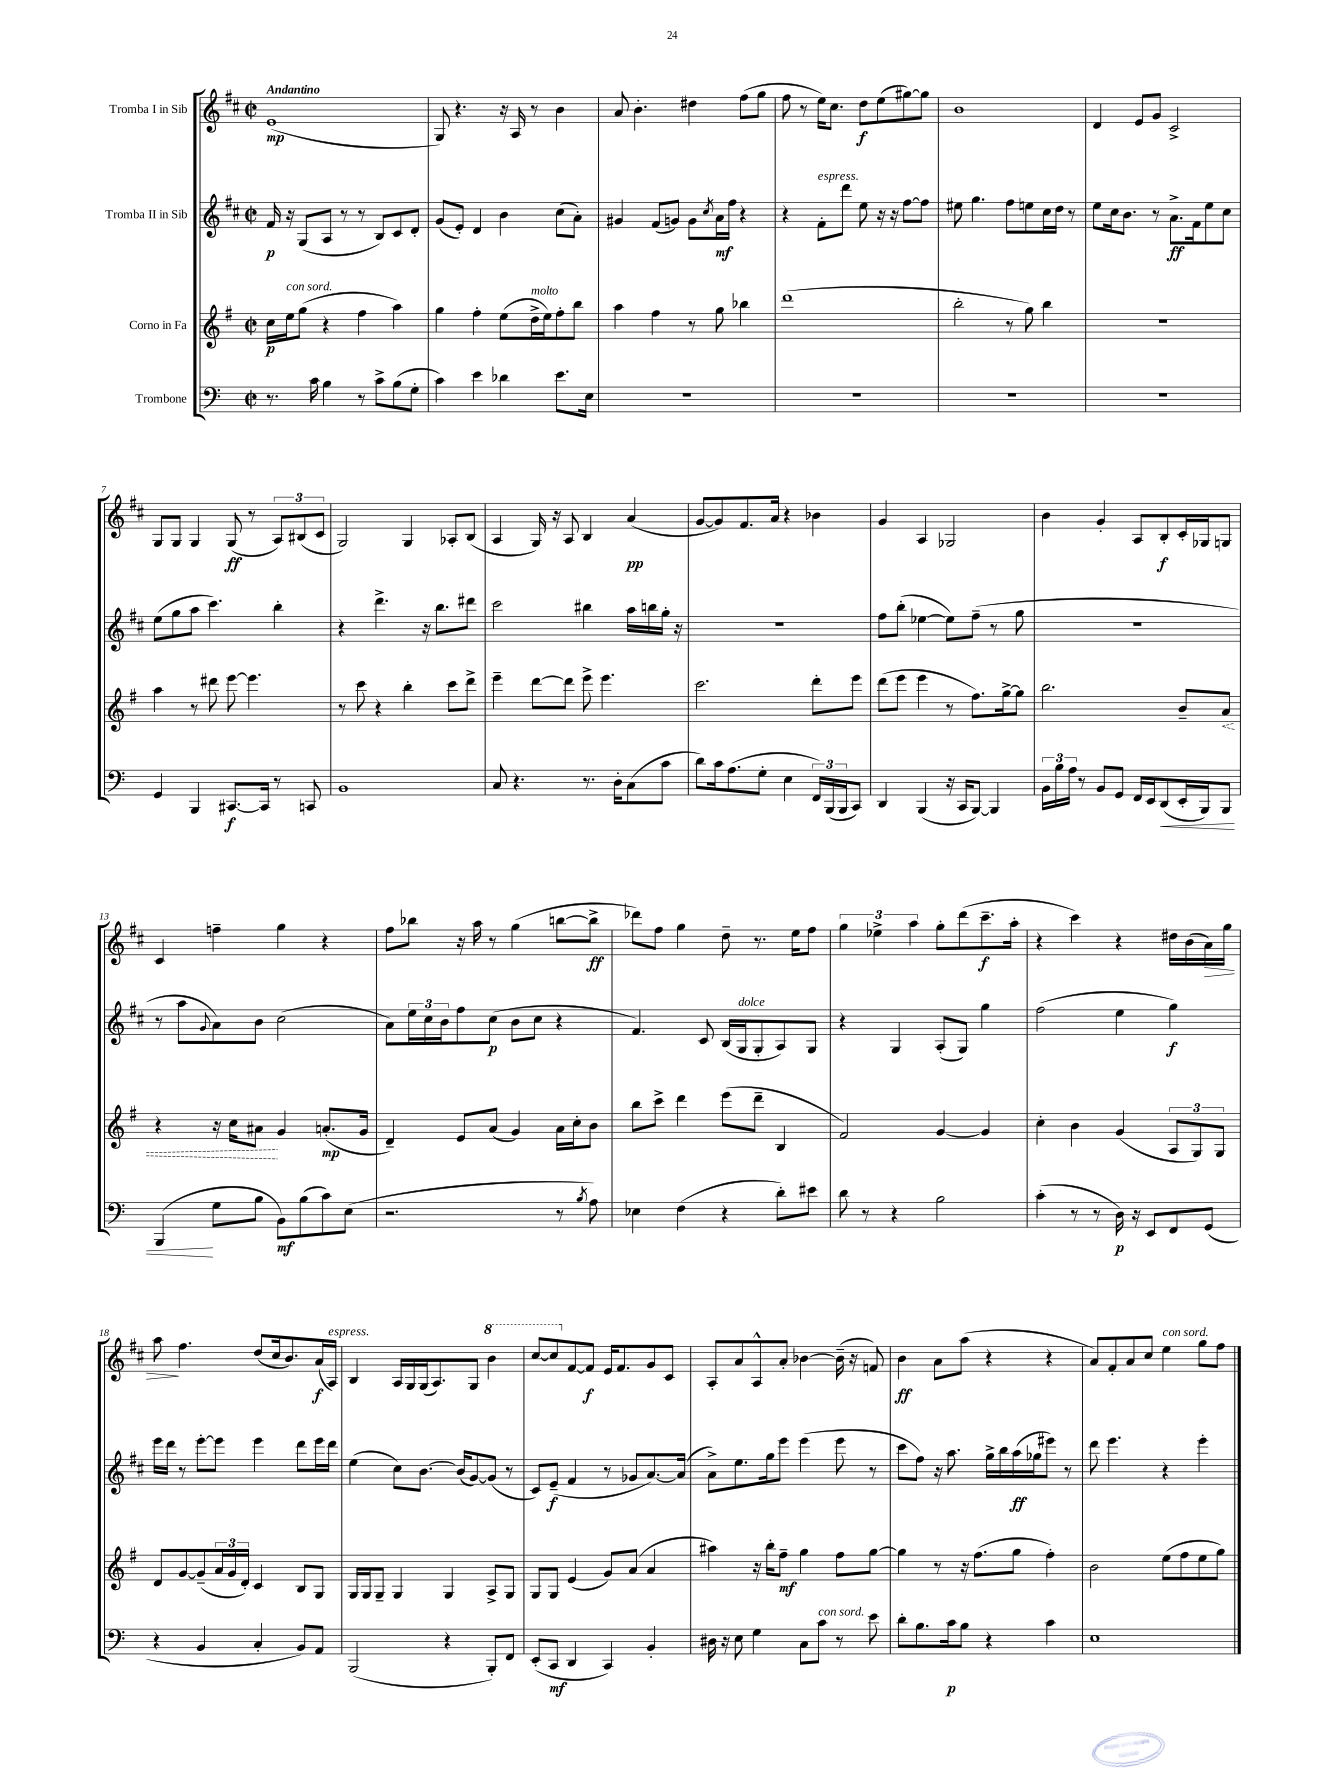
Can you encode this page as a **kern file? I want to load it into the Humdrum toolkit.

**kern	**kern	**kern	**kern
*staff4	*staff3	*staff2	*staff1
*clefF4	*clefG2	*clefG2	*clefG2
*k[]	*k[f#]	*k[f#c#]	*k[f#c#]
*M2/2	*M2/2	*M2/2	*M2/2
*met(c|)	*met(c|)	*met(c|)	*met(c|)
8.r	16cc	16f#	(1e
.	16ee	16r	.
.	(8gg	(8G	.
16c	.	.	.
4B	4r	8A	.
.	.	8r	.
8r	4ff#	8r	.
8c^	.	8B)	.
(8B	4aa)	8c#	.
8G'	.	8d'	.
=	=	=	=
4c)	4gg	(8g	8G)
.	.	8e')	4.r
4e	4ff#'	4d	.
4d-	(8ee	4b	16r
.	.	.	16A
.	16dd^	.	8r
.	16ee)	.	.
8.e	8ff#'	(8cc#	4b
.	8bb	8a')	.
16E	.	.	.
=	=	=	=
1r	4aa	4g#	8a
.	.	.	4.b'
.	4ff#	(8f#	.
.	.	8g)	.
.	8r	8g	4dd#
.	.	8qcc#	.
.	8gg	16a	.
.	.	16ff#	.
.	4bb-	4r	(8ff#
.	.	.	8gg
=	=	=	=
1r	(1ddd	4r	8ff#
.	.	.	8r
.	.	8f#'	16ee)
.	.	.	8.cc#
.	.	8ddd	.
.	.	8ee	8dd
.	.	16r	(8ee
.	.	16r	.
.	.	[8ff#	[8gg#)
.	.	8ff#]	8gg#]
=	=	=	=
1r	2bb'	8ee#	1b
.	.	4.gg	.
.	8r	8ff#	.
.	8gg)	8ee	.
.	4bb	16cc#	.
.	.	16dd	.
.	.	8r	.
=	=	=	=
1r	1r	8ee	4d
.	.	16cc#	.
.	.	8.b	.
.	.	.	8e
.	.	8r	8g
.	.	8.a^	2c#^
.	.	16f#	.
.	.	8ee	.
.	.	8cc#	.
=	=	=	=
4GG	4aa	(8ee	8G
.	.	8gg	8G
4BBB	8r	8aa	4G
.	8ddd#	4.ccc#)	.
[8.CC#	[8eee	.	(8G
.	4.eee]	.	8r
16CC#]	.	.	.
8r	.	4bb'	12A)
.	.	.	(12B#
8CC	.	.	.
.	.	.	12c#
=	=	=	=
1BB	8r	4r	2G)
.	8ccc	.	.
.	4r	4.ddd^	.
.	4bb'	.	4G
.	.	16r	.
.	.	8.bb	.
.	8ccc	.	8A-'
.	8ddd^	8ddd#	(8B
=	=	=	=
8C	4eee~	2ccc#	4A
4.r	.	.	.
.	[8ddd	.	16G)
.	.	.	16r
.	8ddd]	.	8A
8.r	8eee^	4bb#	4B
.	4.eee	.	.
16D'	.	.	.
(8C	.	16aa	(4a
.	.	16bb	.
8c	.	16gg'	.
.	.	16r	.
=	=	=	=
8d)	2.ccc	1r	[8g
16c	.	.	8g])
(8.A	.	.	.
.	.	.	8.f#
8G'	.	.	.
.	.	.	16a
4E	.	.	4r
24FF)	8ddd'	.	4b-
(24BBB	.	.	.
24BBB	.	.	.
8CC)	8eee	.	.
=	=	=	=
4DD	(8ddd	8ff#	4g
.	8eee	(8bb'	.
(4BBB	4eee	[4ee-	4A
16r	8r	8ee-])	2G-
16CC	.	.	.
[8BBB)	8.ff#)	(8ff#~	.
4BBB]	.	8r	.
.	[16gg^	.	.
.	8gg]	8gg	.
=	=	=	=
24BB	2.bb	1r	4b
24B	.	.	.
24A	.	.	.
8r	.	.	.
8BB	.	.	4g'
8GG	.	.	.
16FF	.	.	8A
16EE	.	.	.
(8DD	.	.	8B'
16EE'	8b~	.	16c#'
16BBB)	.	.	16G-
8BBB	8a	.	8G
=	=	=	=
(4BBB	4r	8r	4c#
.	.	8aa	.
.	.	8qqg	.
8G	16r	8a)	4ff~
.	16cc	.	.
8B	8a#	8b	.
8BB)	4g	(2cc#	4gg
(8B	.	.	.
8c)	(8.a'	.	4r
(8E	.	.	.
.	16g	.	.
=	=	=	=
2.r	4d~)	8a)	8ff#
.	.	24ee	8bb-
.	.	24cc#	.
.	.	24b	.
.	8e	8ff#	16r
.	.	.	16aa
.	(8a	(8cc#	8r
.	4g)	8b	(4gg
.	.	8cc#	.
8r	16a	4r	[8bb
.	16cc'	.	.
8qB	.	.	.
8A)	8b	.	8bb^]
=	=	=	=
4E-	8bb	4.f#)	8ddd-)
.	8ccc^	.	8ff#
(4F	4ddd	.	4gg
.	.	8c#	.
4r	(8eee	(16B	8dd~
.	.	16G	.
.	8ddd~	8G'	8.r
8d')	4B	8A)	.
.	.	.	16ee
8e#	.	8G	8ff#
=	=	=	=
8d	2f#)	4r	6gg
8r	.	.	.
.	.	.	6ee-^
4r	.	4G	.
.	.	.	6aa
2B	[4g	(8A'	8gg'
.	.	8G)	(8ddd
.	4g]	4gg	8.ccc#~
.	.	.	16aa'
=	=	=	=
(4c'	4cc'	(2ff#	4r
8r	4b	.	4ccc#)
8r	.	.	.
16D)	(4g	4ee	4r
16r	.	.	.
8EE	.	.	.
8FF	12A	4gg)	16dd#
.	.	.	(16b
.	12G)	.	.
(8GG	.	.	16a)
.	12G	.	.
.	.	.	16gg
=	=	=	=
4r	8d	16eee	8aa
.	.	16ddd	.
.	[8g	8r	4.ff#
4BB	(8g~]	[8eee'	.
.	24a	8eee]	.
.	24g	.	.
.	24d')	.	.
4C'	4c	4eee	(8dd
.	.	.	16cc#
.	.	.	8.b)
8BB)	8B	8ddd	.
8AA	8G	16eee	(16a
.	.	16ddd	16A)
=	=	=	=
(2BBB	16G	(4ee	4B
.	16G	.	.
.	8G~	.	.
.	4G	8cc#)	16A
.	.	.	16G
.	.	[8.b	(16G
.	.	.	8.A)
4r	4G	.	.
.	.	(16b]	.
.	.	[8g)	8G
8BBB')	8A^	(8g]	4bb
8FF	8G	8r	.
=	=	=	=
(8EE'	8G	8c#)	[8ccc#
8CC	8G	(8e~	8ccc#]
4DD	(4e	4f#	[8f#
.	.	.	8f#]
4CC)	8g)	8r	16e
.	.	.	8.f#
.	(8a	8g-	.
4BB'	4a	[8.a)	8g
.	.	.	8c#
.	.	(16a]	.
=	=	=	=
16D#	4aa#)	8a^)	8A'
16r	.	.	.
8E	.	8.ee	8a
4G	16r	.	8A^^
.	16bb'	16gg	.
.	8ff#~	8eee	8a'
8C	4gg	(4eee	[4b-
8c	.	.	.
8r	8ff#	8eee	(16b-~]
.	.	.	16r
8e	[8gg	8r	8f)
=	=	=	=
8d'	4gg]	8ccc#	4b
8.B	.	8ff#)	.
.	8r	16r	8a
16c	.	8.aa	.
8B	16r	.	(8aa
.	(8.ff#	.	.
4r	.	16gg^	4r
.	.	16bb	.
.	8gg	(16aa	.
.	.	16gg-	.
4c	4ff#')	8eee#)	4r
.	.	8r	.
=	=	=	=
1E	2b	8ddd	8a)
.	.	4.eee	8f#'
.	.	.	8a
.	.	.	8cc#
.	(8ee	4r	4ee
.	8ff#	.	.
.	8ee	4eee'	8gg
.	8gg)	.	8ff#
==	==	==	==
*-	*-	*-	*-
